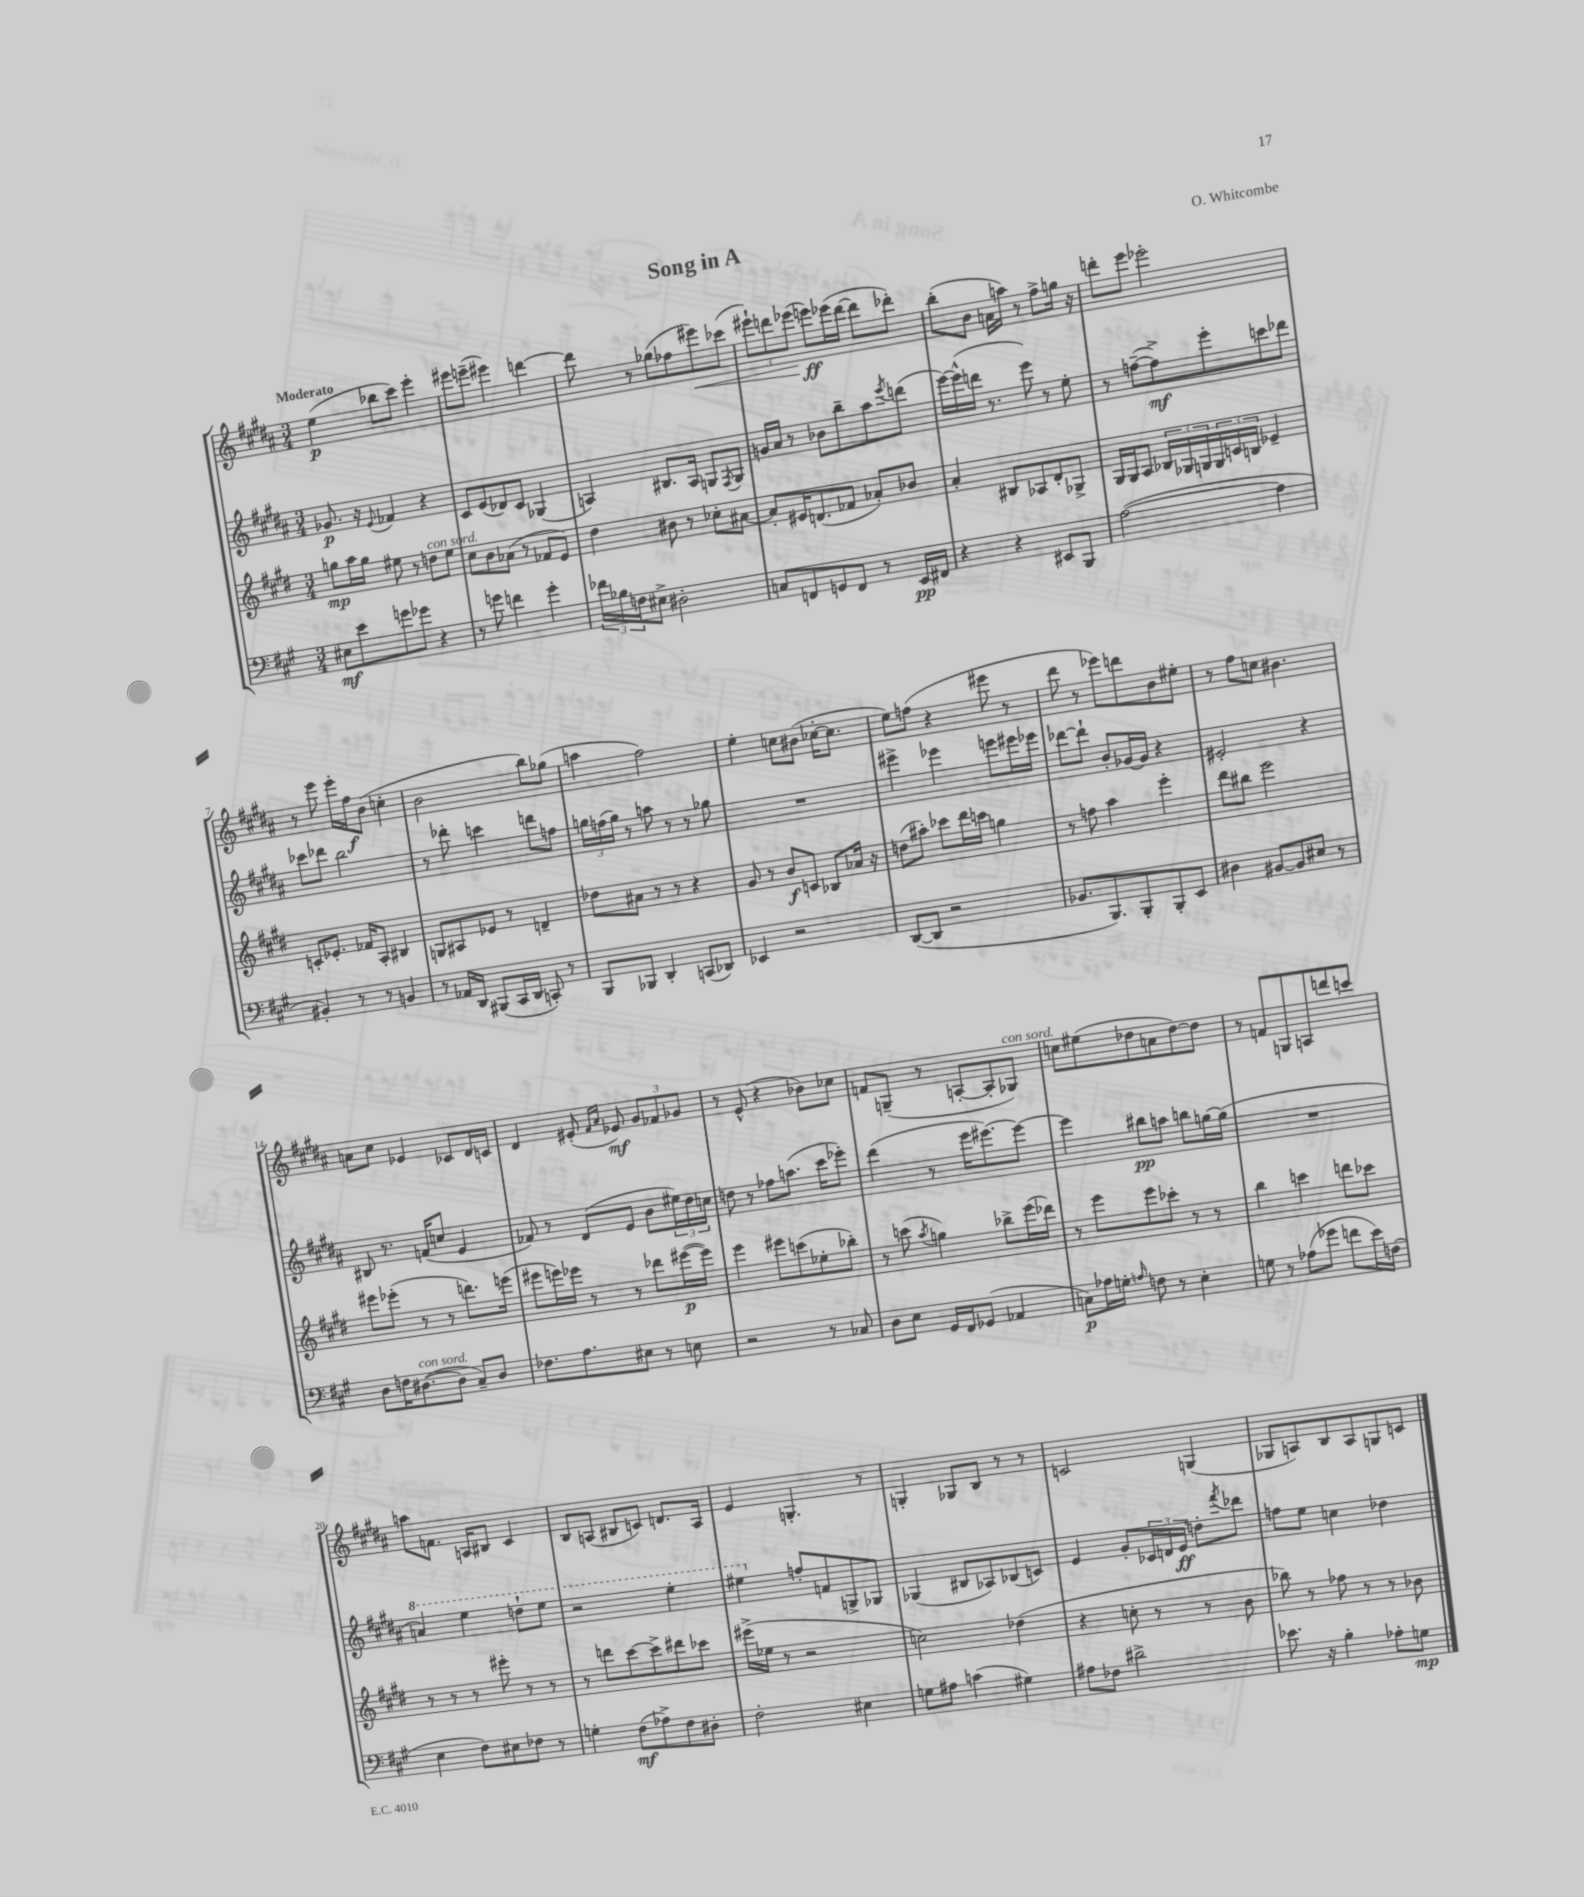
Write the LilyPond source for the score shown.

\header { title = "Song in A" composer = "O. Whitcombe" }
<<
\new StaffGroup <<
\new Staff = "s0" {
    \clef treble \key b \major \numericTimeSignature \time 3/4 \tempo "Moderato"
    e''4\p( bes''8 cis'''8) e'''4-. |
    eis'''8 e'''8--( eis'''4) d'''4~ |
    d'''8 r8 ges''8( fes''8 eis'''8\<) ces'''8( |
    \tuplet 3/2 { eis'''8-!) d'''8 ees'''8\!( } e'''8\ff) ees'''16( d'''16~ d'''8 des'''8-.) |
    b''8-.( b'8 a'16 a''16) r8 fis''8-> g''16 r16 |
    d'''8-. e'''8 ees'''2-. |
    r8 e'''8 e'''16-. fis''16\f b'8( c''4-. |
    b'2 b''8) ges''8( |
    a''4 fis''2) |
    e''4-. c''8 bis'8( ces''16~-. ces''8. |
    e''8) f''8( r4 eis'''8 r8 |
    dis'''8 r8 ees'''8) d'''8 b'8 eis''8-. |
    r8 fis''8 c''8 bis'4. |
    a'8 cis''8 ees'4 ces'8 dis'16 c'16 |
    dis'4 eis'8-.( \grace { fis'16 ais'16 } ees'8\mf) \tuplet 3/2 { gis'8 fes'8 ges'8 } |
    r8 e'8-^( r4 bes'8) ces''8 |
    f'8 g8--( r8 a8~-. a8-. ges8^\markup { \italic "con sord." }) |
    c''8 eis''8( des''8 a'8 des''8~) des''8 |
    r8 f'8 g8 a8 d'''8 c'''8 |
    a''8 f'8. a16 bis8 cis'4 |
    b8 a8( bis8 c'8) d'8. a16 |
    e'4 g4.-. r8 |
    g4-. ges8 b8 r8 r8 |
    c'2 g4( |
    ges8 a8) b8 a8 g8 c'8 \bar "|." |
}
\new Staff = "s1" {
    \clef treble \key b \major \numericTimeSignature \time 3/4
    ges'8.\p r16 \appoggiatura { e'8 } fes'4 r4 |
    cis'8 e'8( des'8) cis'8 ges4( |
    a4) bis8. a16 g8 \acciaccatura { fis8 } g8 |
    g'16 ais'16 r8 bes'8 b''8-- ais''8 \acciaccatura { e'''8 } d'''8( |
    e'''16~) e'''16-^( d'''16 r8. e'''8) r8 e''8-. |
    r8 f''8~--( f''8->\mf) e'''8-. c'''8 des'''8 |
    ces'''8 des'''8 b''2 |
    r8 des'''8-. c'''4 d'''8 f''8 |
    \tuplet 3/2 { g''16 f''16( g''16) } r8 a''8 r8 r8 ges''8 |
    R2. |
    eis'''4-> ees'''4 e'''8 eis'''16 ees'''16 |
    des'''8~ des'''8-! b'8-. ges'16~ ges'16 r4 |
    eis'2-. r4 |
    bis8 r8. f'16( c''8 e'4 |
    fes'8) r8 dis'8( e'8 b'8 \tuplet 3/2 { eis''16) dis''16 c''16 } |
    d''8 r8 fes''8 a''8.( cis'''16 ees'''8-.) |
    dis'''4( r8 e'''16 eis'''8.~) eis'''8~ |
    eis'''4 bis''8\pp a''8 b''8 g''16~ g''16( |
    R2. |
    \ottava #1 a''4) e'''4 d'''8-! e'''8 |
    r2 e'''4-. |
    eis'''4 \ottava #0 f''8-. f'8 g8-> ges8 |
    ges4( bis8 aes8) bes8( c'8) |
    e'4 gis'8-. \tuplet 3/2 { ces'16 d'16 e'16\ff } d''8-. \acciaccatura { fis'''8 } des'''8 |
    f''8 e''8 c''4 des''4 \bar "|." |
}
\new Staff = "s2" {
    \clef treble \key e \major \numericTimeSignature \time 3/4
    g''8\mp a''16 g''16 eis''8 r8 d''8^\markup { \italic "con sord." } eis''8 |
    cis''8 b'8 aes'8( r8 fes'8 e'8) |
    dis''4 bis'8 r8 ces''8-. ais'8~ |
    ais'8-. eis'16 d'8.( fes'8 aes'8-.) bes'8 |
    a'4-. bis8 aes8 dis'8-. ges8-> |
    gis16 gis16 a8 \tuplet 3/2 { bes16 ges16 g16 } \tuplet 3/2 { g16 c'16 b16 } ees'4-- |
    c'8-. ees'8.-. fes'16 a8-. bis4 |
    g8 ais8 ees'8 r8 d'4-- |
    des''8 ais'8 r8 r8 r4 |
    gis'8 r8 b'8\f c'8 bes8 aes'16 r16 |
    d''8( ais''8-.) ces'''8 dis'''16 c'''16 g''4 |
    r8 f''8 a''4 e'''4-. |
    dis'''8 bis''8 e'''2 |
    eis'''8 ees'''8-.( r8 r8 d'''8.) e'''16( |
    eis'''8 e'''16) ees'''16 r8 r8 des'''8 eis'''16~\p( eis'''16) |
    e'''4 eis'''8 c'''8( ees''8-. bes''8-.) |
    r8 c'''8( \acciaccatura { a''8 } g''4) bes''8-> e'''16( des'''16) |
    r8 e'''8 e'''8 ces'''8-. r8 r8 |
    b''4 c'''4 d'''8 ces'''8 |
    r8 r8 r8 eis'''8-. r8 r8 |
    r8 d'''8 cis'''8~ cis'''8-> dis'''8 ces'''8 |
    eis'''16->( ees''16 r8 r2 |
    c''2) des''4( |
    r4 c''8-. r8 r8 b'8 |
    bes''8) r8 fes''8 r8 r8 bes'8 \bar "|." |
}
\new Staff = "s3" {
    \clef bass \key a \major \numericTimeSignature \time 3/4
    eis8\mf e'8 g'8 ges'8 r4 |
    r8 g'8 f'4 g'4-. |
    \tuplet 3/2 { fes'16 bes16 f16 } eis8-> dis2-. |
    c8 f,8 g,8 f,8 r8 e,16\pp fis,16 |
    r4 r4 eis,8 b,,8 |
    a2~( a4 |
    bis,4-.) r8 r8 b,4 |
    r8 aes,16 d,16 bis,,8( cis,16 d,16 c,8-.) r8 |
    b,,8 bes,,8 d,4-. c,8( des,8) |
    ees,4 r2 |
    d,8~( d,8 r2 |
    bes,8. b,,8.) b,,8-. b,,8-. e,8 |
    dis4 bis,8~ bis,8 eis8 r8 |
    d8 f16 dis8.~^\markup { \italic "con sord." }( dis8 cis8--) dis8 |
    fes8. a8. eis8 r8 e8 |
    r2 r8 ces8 |
    d8 e8 gis,16 fis,16 ges,8( aes,4 |
    c8\p) aes16 g16-. \grace { a16 } f8 r8 e4-. |
    g8 r8 aes8( ges'8 f'8 e'16) f16( |
    e4 fis8) eis8 fes8 r8 |
    g4-. fis8\mf( aes8->) fis8 dis8-. |
    fis2-. eis4 |
    g8 ais8 c'4( gis4) |
    ais8 fes8 dis'2-> |
    ees'8. r16 b4-. aes8-. g8\mp \bar "|." |
}
>>
>>
